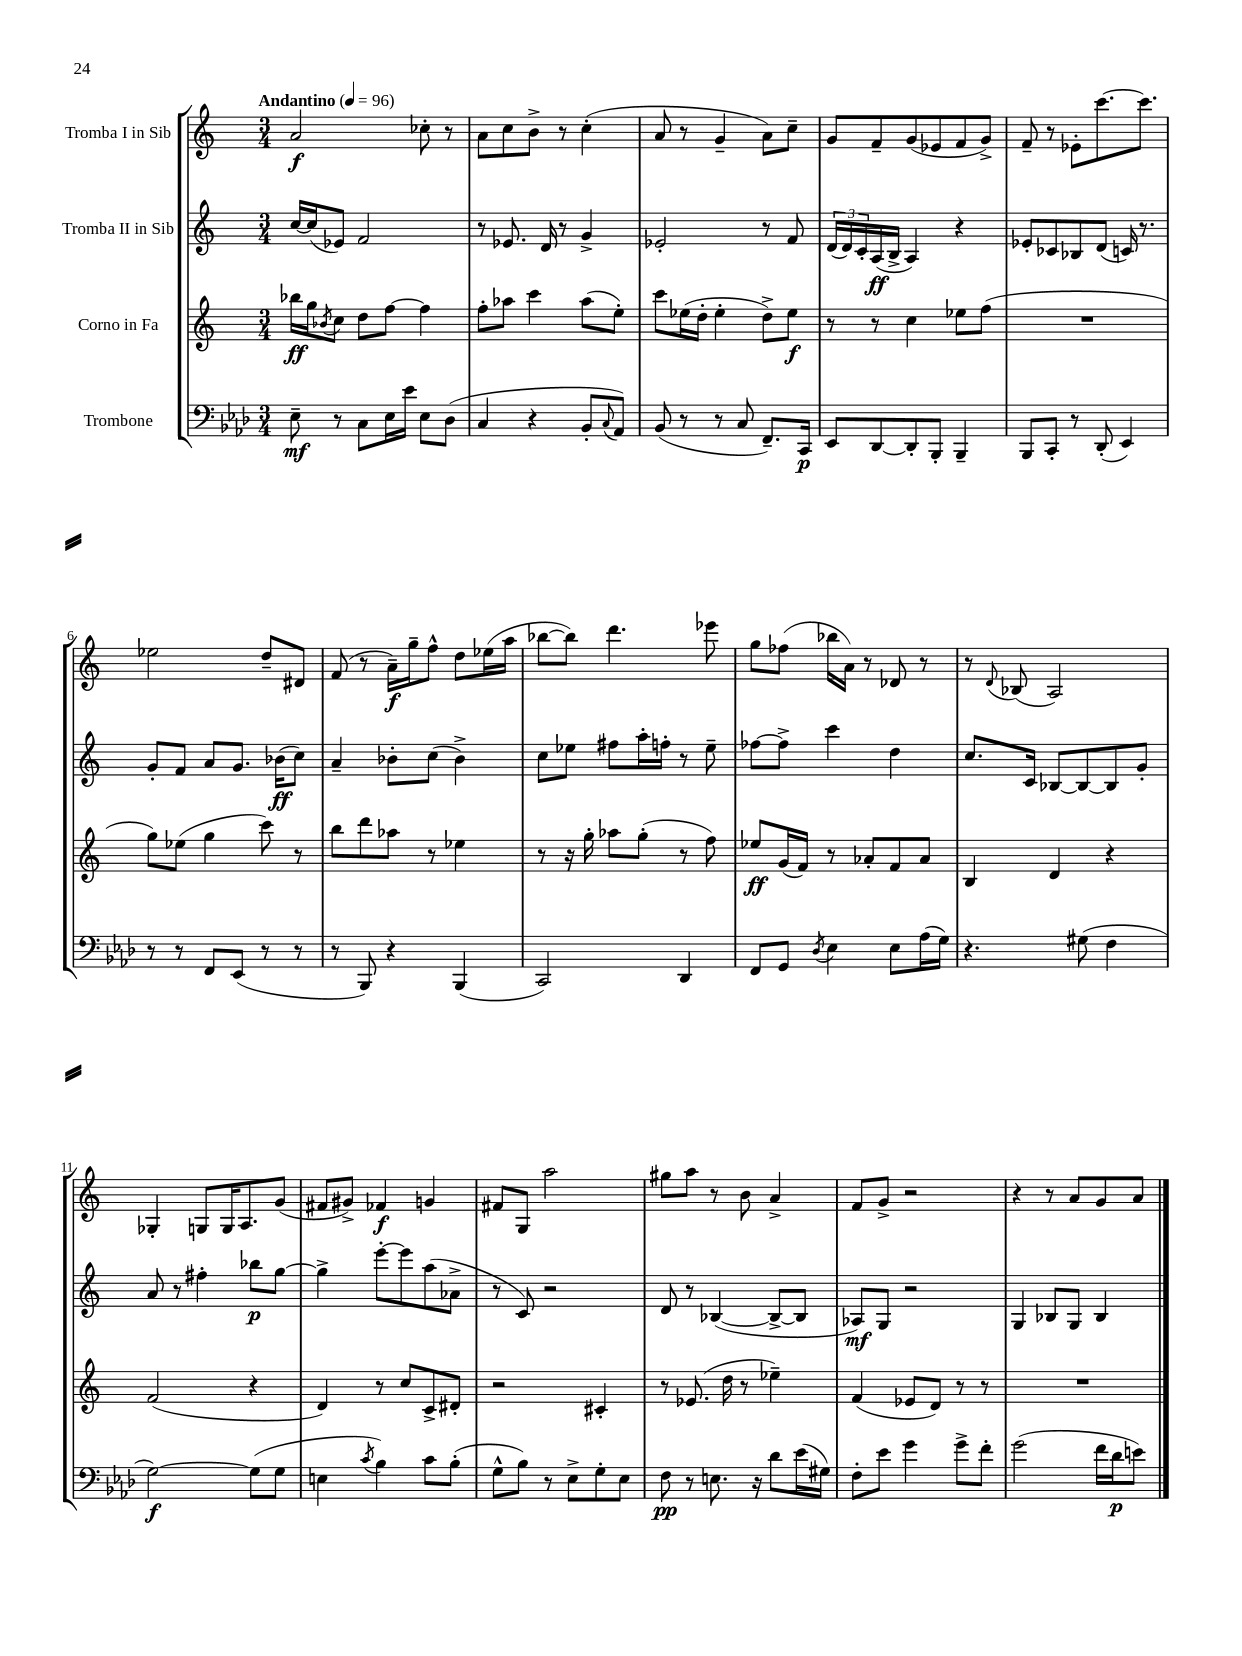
<<
\new StaffGroup <<
\new Staff = "s0" \with { instrumentName = "Tromba I in Sib" } {
    \clef treble \key c \major \numericTimeSignature \time 3/4 \tempo "Andantino" 4 = 96
    a'2\f ces''8-. r8 |
    a'8 c''8 b'8-> r8 c''4-.( |
    a'8 r8 g'4-- a'8) c''8-- |
    g'8 f'8-- g'8( ees'8 f'8 g'8->) |
    f'8-- r8 ees'8-. c'''8.~ c'''8. |
    ees''2 d''8-- dis'8 |
    f'8( r8 a'16--\f) g''16-- f''8-^ d''8 ees''16( a''16 |
    bes''8~ bes''8) d'''4. ees'''8 |
    g''8 fes''8( bes''16 a'16) r8 des'8 r8 |
    r8 \appoggiatura { d'8 } bes8( a2) |
    ges4-. g8 g16 a8. g'8( |
    fis'8 gis'8->) fes'4\f g'4 |
    fis'8 g8 a''2 |
    gis''8 a''8 r8 b'8 a'4-> |
    f'8 g'8-> r2 |
    r4 r8 a'8 g'8 a'8 \bar "|." |
}
\new Staff = "s1" \with { instrumentName = "Tromba II in Sib" } {
    \clef treble \key c \major \numericTimeSignature \time 3/4
    c''16~ c''16( ees'8) f'2 |
    r8 ees'8. d'16 r8 g'4-> |
    ees'2-. r8 f'8 |
    \tuplet 3/2 { d'16( d'16) c'16-. } a16\ff( b16-> a4) r4 |
    ees'8-. ces'8 bes8 d'8( c'16) r8. |
    g'8-. f'8 a'8 g'8. bes'16\ff( c''8) |
    a'4-- bes'8-. c''8( bes'4->) |
    c''8 ees''8 fis''8 a''16-. f''16-. r8 ees''8-- |
    fes''8~ fes''8-> c'''4 d''4 |
    c''8. c'16 bes8~ bes8~ bes8 g'8-. |
    a'8 r8 fis''4-. bes''8\p g''8~ |
    g''4-> e'''8~-. e'''8 a''8( aes'8-> |
    r8 c'8) r2 |
    d'8 r8 bes4~( bes8~-> bes8 |
    aes8\mf) g8 r2 |
    g4 bes8 g8 bes4 \bar "|." |
}
\new Staff = "s2" \with { instrumentName = "Corno in Fa" } {
    \clef treble \key c \major \numericTimeSignature \time 3/4
    bes''16\ff g''16 \acciaccatura { bes'8 } c''8 d''8 f''8~ f''4 |
    f''8-. aes''8 c'''4 aes''8( e''8-.) |
    c'''8 ees''16( d''16-. ees''4-. d''8->) ees''8\f |
    r8 r8 c''4 ees''8 f''8( |
    R2. |
    g''8) ees''8( g''4 c'''8) r8 |
    b''8 d'''8 aes''8 r8 ees''4 |
    r8 r16 g''16-. aes''8 g''8-.( r8 f''8) |
    ees''8\ff g'16( f'16) r8 aes'8-. f'8 aes'8 |
    b4 d'4 r4 |
    f'2( r4 |
    d'4) r8 c''8 c'8-> dis'8-. |
    r2 cis'4-. |
    r8 ees'8.( d''16 r8 ees''4--) |
    f'4( ees'8 d'8) r8 r8 |
    R2. \bar "|." |
}
\new Staff = "s3" \with { instrumentName = "Trombone" } {
    \clef bass \key aes \major \numericTimeSignature \time 3/4
    ees8--\mf r8 c8 ees16 ees'16 ees8 des8( |
    c4 r4 bes,8-. \appoggiatura { c8 } aes,8) |
    bes,8( r8 r8 c8 f,8.--) c,16\p |
    ees,8 des,8~ des,8-. bes,,8-. bes,,4-- |
    bes,,8 c,8-. r8 des,8-.( ees,4) |
    r8 r8 f,8 ees,8( r8 r8 |
    r8 bes,,8) r4 bes,,4( |
    c,2) des,4 |
    f,8 g,8 \acciaccatura { des8 } ees4 ees8 aes16( g16) |
    r4. gis8( f4 |
    g2~\f) g8( g8 |
    e4 \acciaccatura { c'8 } bes4) c'8 bes8-.( |
    g8-^ bes8) r8 ees8-> g8-. ees8 |
    f8\pp r8 e8. r16 des'8 ees'16( gis16) |
    f8-. ees'8 g'4 g'8-> f'8-. |
    g'2( f'16 des'16\p e'8) \bar "|." |
}
>>
>>
